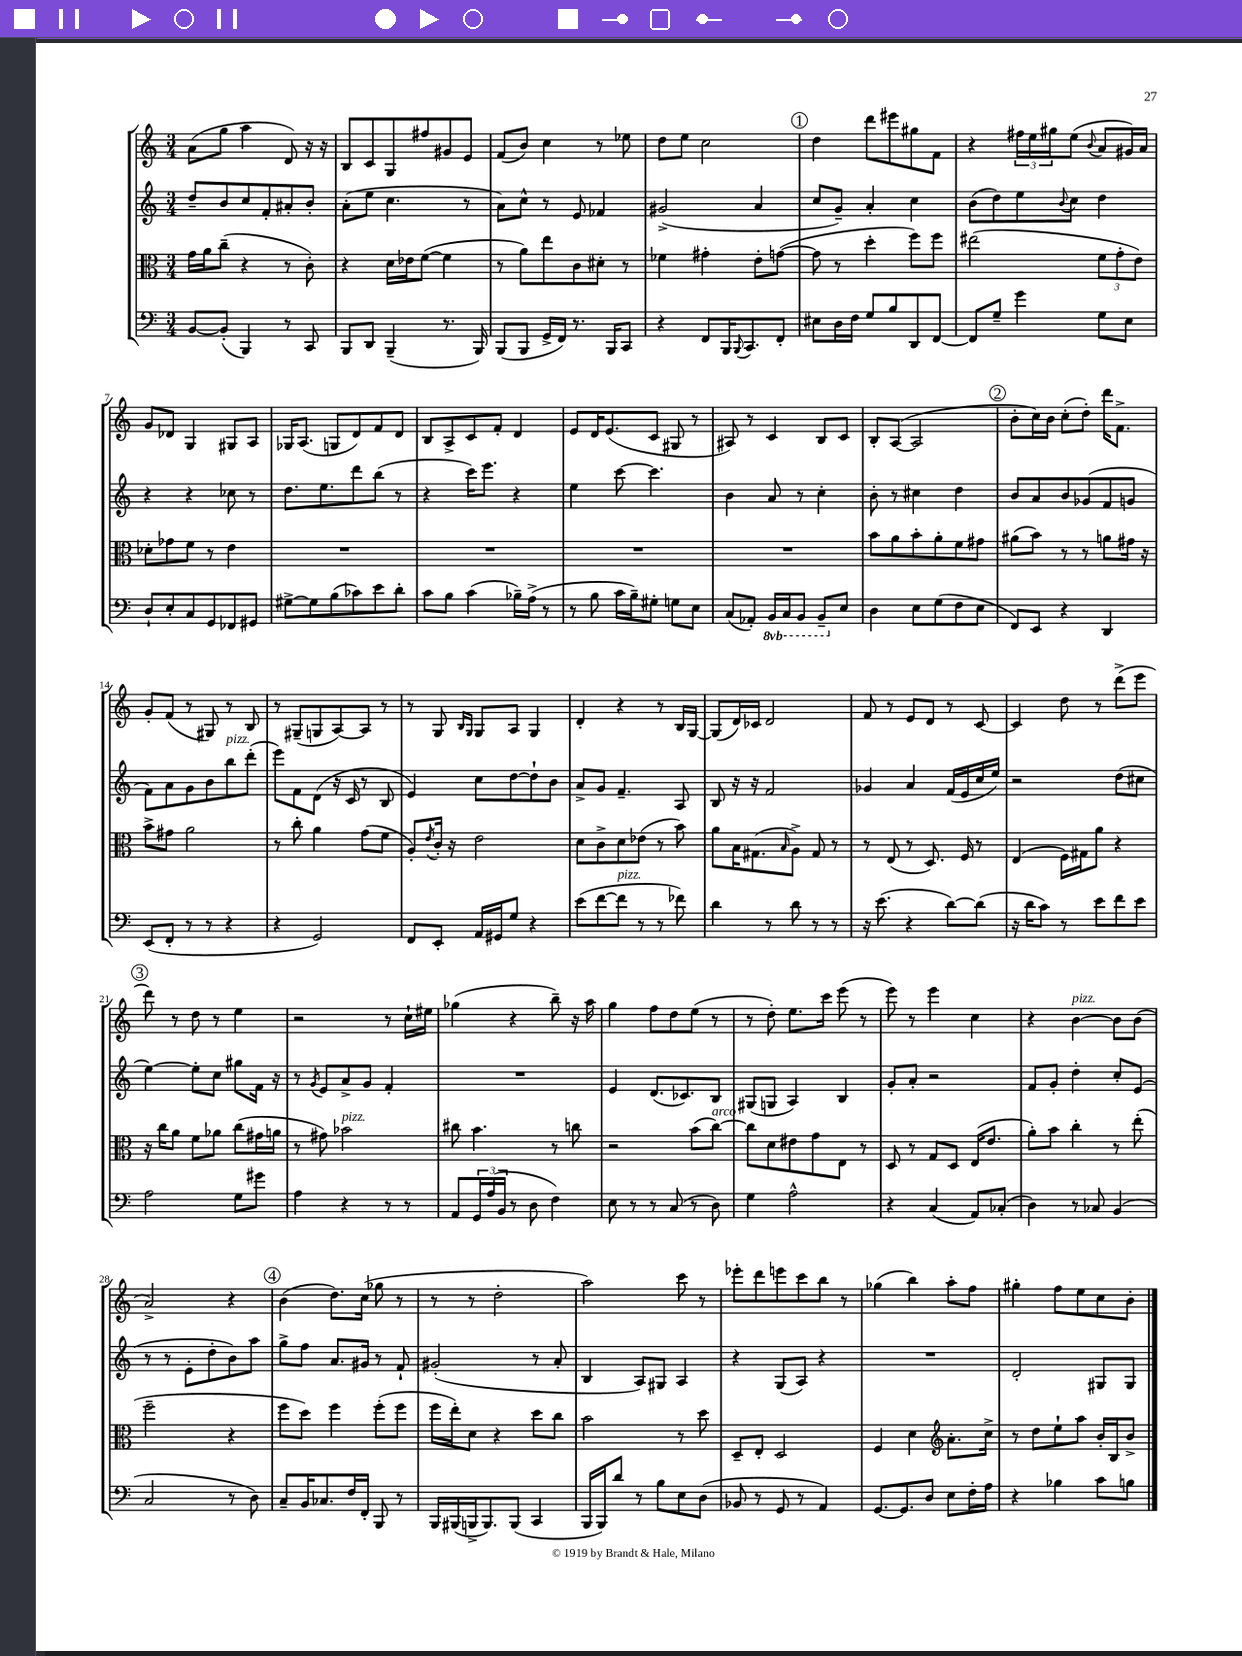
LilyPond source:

<<
\new StaffGroup <<
\new Staff = "s0" {
    \clef treble \key c \major \numericTimeSignature \time 3/4
    a'8( g''8 a''4 d'8) r16 r16 |
    b8 c'8 g8 fis''8 gis'8 e'8 |
    f'8( b'8) c''4 r8 ees''8 |
    d''8 e''8 c''2 |
    \mark \markup { \circle "1" } d''4 d'''8 eis'''8 gis''8 f'8 |
    r4 \tuplet 3/2 { fis''16 e''16 gis''16 } e''8( \appoggiatura { b'8 } a'8 gis'16) a'16 |
    g'8 des'8 g4 gis8 a8 |
    ges16 a8.( g8 d'8) f'8 d'8 |
    b8 a8-> c'8 f'8-. d'4 |
    e'8 d'16 e'8.( c'8 gis8 r8 |
    ais8) r8 c'4 b8 c'8 |
    b8-. a8~( a2 |
    \mark \markup { \circle "2" } b'8-. c''16) b'16 c''8-.( d''8-.) d'''16 f'8.-> |
    g'8-. f'8( r8 gis8) r8 b8 |
    r8 gis8--( g8 a8~) a8 r8 |
    r8 g8 \grace { b16 g16 } g8 a8 g4 |
    d'4-. r4 r8 b16 g16~ |
    g8( d'16) ces'16 d'2 |
    f'8 r8 e'8 d'8 r8 c'8~ |
    c'4 d''8 r8 d'''8->( e'''8 |
    \mark \markup { \circle "3" } d'''8) r8 d''8 r8 e''4 |
    r2 r8 c''16-! eis''16 |
    ges''4( r4 b''8--) r16 a''16 |
    g''4 f''8 d''8 e''8( r8 |
    r8 d''8-.) e''8. c'''16 e'''8( r8 |
    e'''8) r8 e'''4 c''4 |
    r4 b'4~^\markup { \italic "pizz." } b'8 b'8( |
    a'2->) r4 |
    \mark \markup { \circle "4" } b'4( d''8.) c''16( ges''8 r8 |
    r8 r8 d''2-. |
    a''2) c'''8 r8 |
    ees'''8-. d'''8 e'''8 c'''8 b''8 r8 |
    ges''4( b''4) a''8-. f''8 |
    gis''4-. f''8 e''8 c''8 b'8-. \bar "|." |
}
\new Staff = "s1" {
    \clef treble \key c \major \numericTimeSignature \time 3/4
    d''8-- b'8 c''8 f'8-. ais'8-. b'8-. |
    a'8-.( e''8 c''4. r8 |
    a'8) c''8-^ r8 e'8 fes'4 |
    gis'2->( a'4 |
    \mark \markup { \circle "1" } c''8 g'8--) a'4-. c''4 |
    b'8( d''8) e''8 \appoggiatura { b'8 } c''8 d''4 |
    r4 r4 ces''8 r8 |
    d''8. e''8. d'''8 b''8( r8 |
    r4 c'''16) e'''8. r4 |
    e''4 c'''8~ c'''4. |
    b'4 a'8 r8 c''4-. |
    b'8-. r8 cis''4 d''4 |
    \mark \markup { \circle "2" } b'8 a'8 b'8 ges'8( f'8 g'8 |
    f'8) a'8 g'8 b'8 b''8^\markup { \italic "pizz." } d'''8-.( |
    e'''8) f'8 d'8( r16 c'16 r8 b8 |
    e'4) c''8 d''8~ d''8-! b'8 |
    a'8-> g'8 f'4.-- a8 |
    b8 r16 r16 f'2 |
    ges'4 a'4 f'16( e'16 c''16 e''16) |
    r2 d''8( cis''8 |
    \mark \markup { \circle "3" } e''4~) e''8-. c''8 gis''8 f'16 r16 |
    r8 \acciaccatura { g'8 } e'8 a'8-> g'8 f'4-. |
    R2. |
    e'4 d'8.( ces'8.) b8 |
    gis8( g8 a4) b4 |
    g'8-. a'8-. r2 |
    f'8 g'8-. d''4-. c''8-. e'8( |
    r8 r8 e'8-. d''8-. b'8) a''8 |
    \mark \markup { \circle "4" } g''8-> f''8 a'8. gis'16 r8 f'8-! |
    gis'2-.( r8 a'8-. |
    b4 a8) gis8 a4 |
    r4 g8( a8) r4 |
    R2. |
    d'2-. gis8 gis8 \bar "|." |
}
\new Staff = "s2" {
    \clef alto \key c \major \numericTimeSignature \time 3/4
    g'16 a'16 c''8--( r4 r8 c'8-.) |
    r4 d'16 ees'16 f'8~( f'4 |
    r8 a'8) e''8 c'8 dis'8-. r8 |
    fes'4 gis'4-. e'8-. g'8~( |
    \mark \markup { \circle "1" } g'8 r8 d''4-. f''8) f''8 |
    eis''2( \tuplet 3/2 { f'8 g'8-. e'8) } |
    des'8-. ges'8 f'8 r8 e'4 |
    R2. |
    R2. |
    R2. |
    R2. |
    b'8 a'8 b'8-. a'8-. f'8 gis'8 |
    \mark \markup { \circle "2" } ais'8( b'8) r8 r8 a'8 gis'16 r16 |
    b'8-> gis'8 a'2 |
    r8 c''8-. a'4 g'8( f'8 |
    a8-.) \acciaccatura { e'8 } c'16-. r16 e'2 |
    d'8 c'8-> d'8 ees'8( r8 b'8) |
    a'8 b16 gis8.( \grace { b16 } a8->) gis8 r8 |
    r8 e8( r8 d8.) f16 r8 |
    e4( f16) gis16 a'8 r4 |
    \mark \markup { \circle "3" } r16 c''16 a'8 f'8 aes'8 c''8( gis'16 a'16 |
    r8 gis'8) bes'2^\markup { \italic "pizz." } |
    cis''8 b'4. r8 c''8 |
    r2 b'8( c''8~^\markup { \italic "arco" }) |
    c''8 d'8 eis'8 g'8 e8 r8 |
    d8 r8 g8 d8 e16( e'8. |
    a'8-.) b'8 c''4-. r8 e''8-.( |
    f''2-- r4 |
    \mark \markup { \circle "4" } f''8 d''8) f''4 f''8-.( f''8 |
    f''16 e''16-.) d'8 r4 d''8 c''8 |
    b'2 r8 d''8 |
    d8-- e8-. d2 |
    f4 d'4 \clef treble a'8.-. c''16-> |
    r8 d''8 e''8-! a''8 b'16-. b16 b'8-> \bar "|." |
}
\new Staff = "s3" {
    \clef bass \key c \major \numericTimeSignature \time 3/4 \set Staff.ottavationMarkups = #ottavation-simple-ordinals
    b,8~ b,8-.( b,,4) r8 c,8 |
    b,,8 d,8 b,,4--( r8. b,,16) |
    b,,8( b,,8 g,16-> f,16) r8. b,,16 c,8 |
    r4 f,8 b,,16 \appoggiatura { b,,8 } c,8. f,8-. |
    \mark \markup { \circle "1" } eis8 d16 f16 g8 b8 d,8 f,8~ |
    f,8 g8-- g'4 g8 e8 |
    d8-! e8-. c8 g,8 fes,8 gis,8 |
    gis8~-> gis8 b8( ces'8) e'8 d'8-. |
    c'8 b8 c'4( bes16--) a16->( r8 |
    r8 b8 c'16 b16--) gis8-. g8 e8 |
    c8( aes,8-.) \ottava #-1 b,,16 c,16 b,,8 b,,8-- \ottava #0 e8 |
    d4 e8 g8( f8 e8 |
    \mark \markup { \circle "2" } f,8) e,8 r4 d,4 |
    e,8( f,8-. r8 r8 r4 |
    r4 g,2) |
    f,8 e,8-. a,16 gis,16 g8 r4 |
    e'8( f'8~ f'8^\markup { \italic "pizz." } r8 r8 fes'8) |
    d'4 r8 d'8 r8 r8 |
    r16 e'8.( r4 d'8~) d'8( |
    r16 d'16 c'8) r8 e'8 f'8 e'8 |
    \mark \markup { \circle "3" } a2 g8 gis'8 |
    a4 r4 r8 r8 |
    a,8 \tuplet 3/2 { g,16 a16( b,16 } r8 d8 f4) |
    e8 r8 r8 c8( r8 d8) |
    g4 a2-^ |
    r4 c4( a,8) ces8-.( |
    d4) r8 ces8 b,4( |
    c2 r8 d8) |
    \mark \markup { \circle "4" } c8-- b,16 ces8. f16 f,16-. b,,8 r8 |
    b,,16 bis,,16( b,,16-> b,,8.) b,,8( c,4 |
    b,,16 b,,16) d'8 r8 b8 e8 d8( |
    bes,8 r8 g,8 r8 a,4) |
    g,8.~ g,8. d8 e8 f16-. a16 |
    r4 bes4 c'8 b8 \bar "|." |
}
>>
>>
